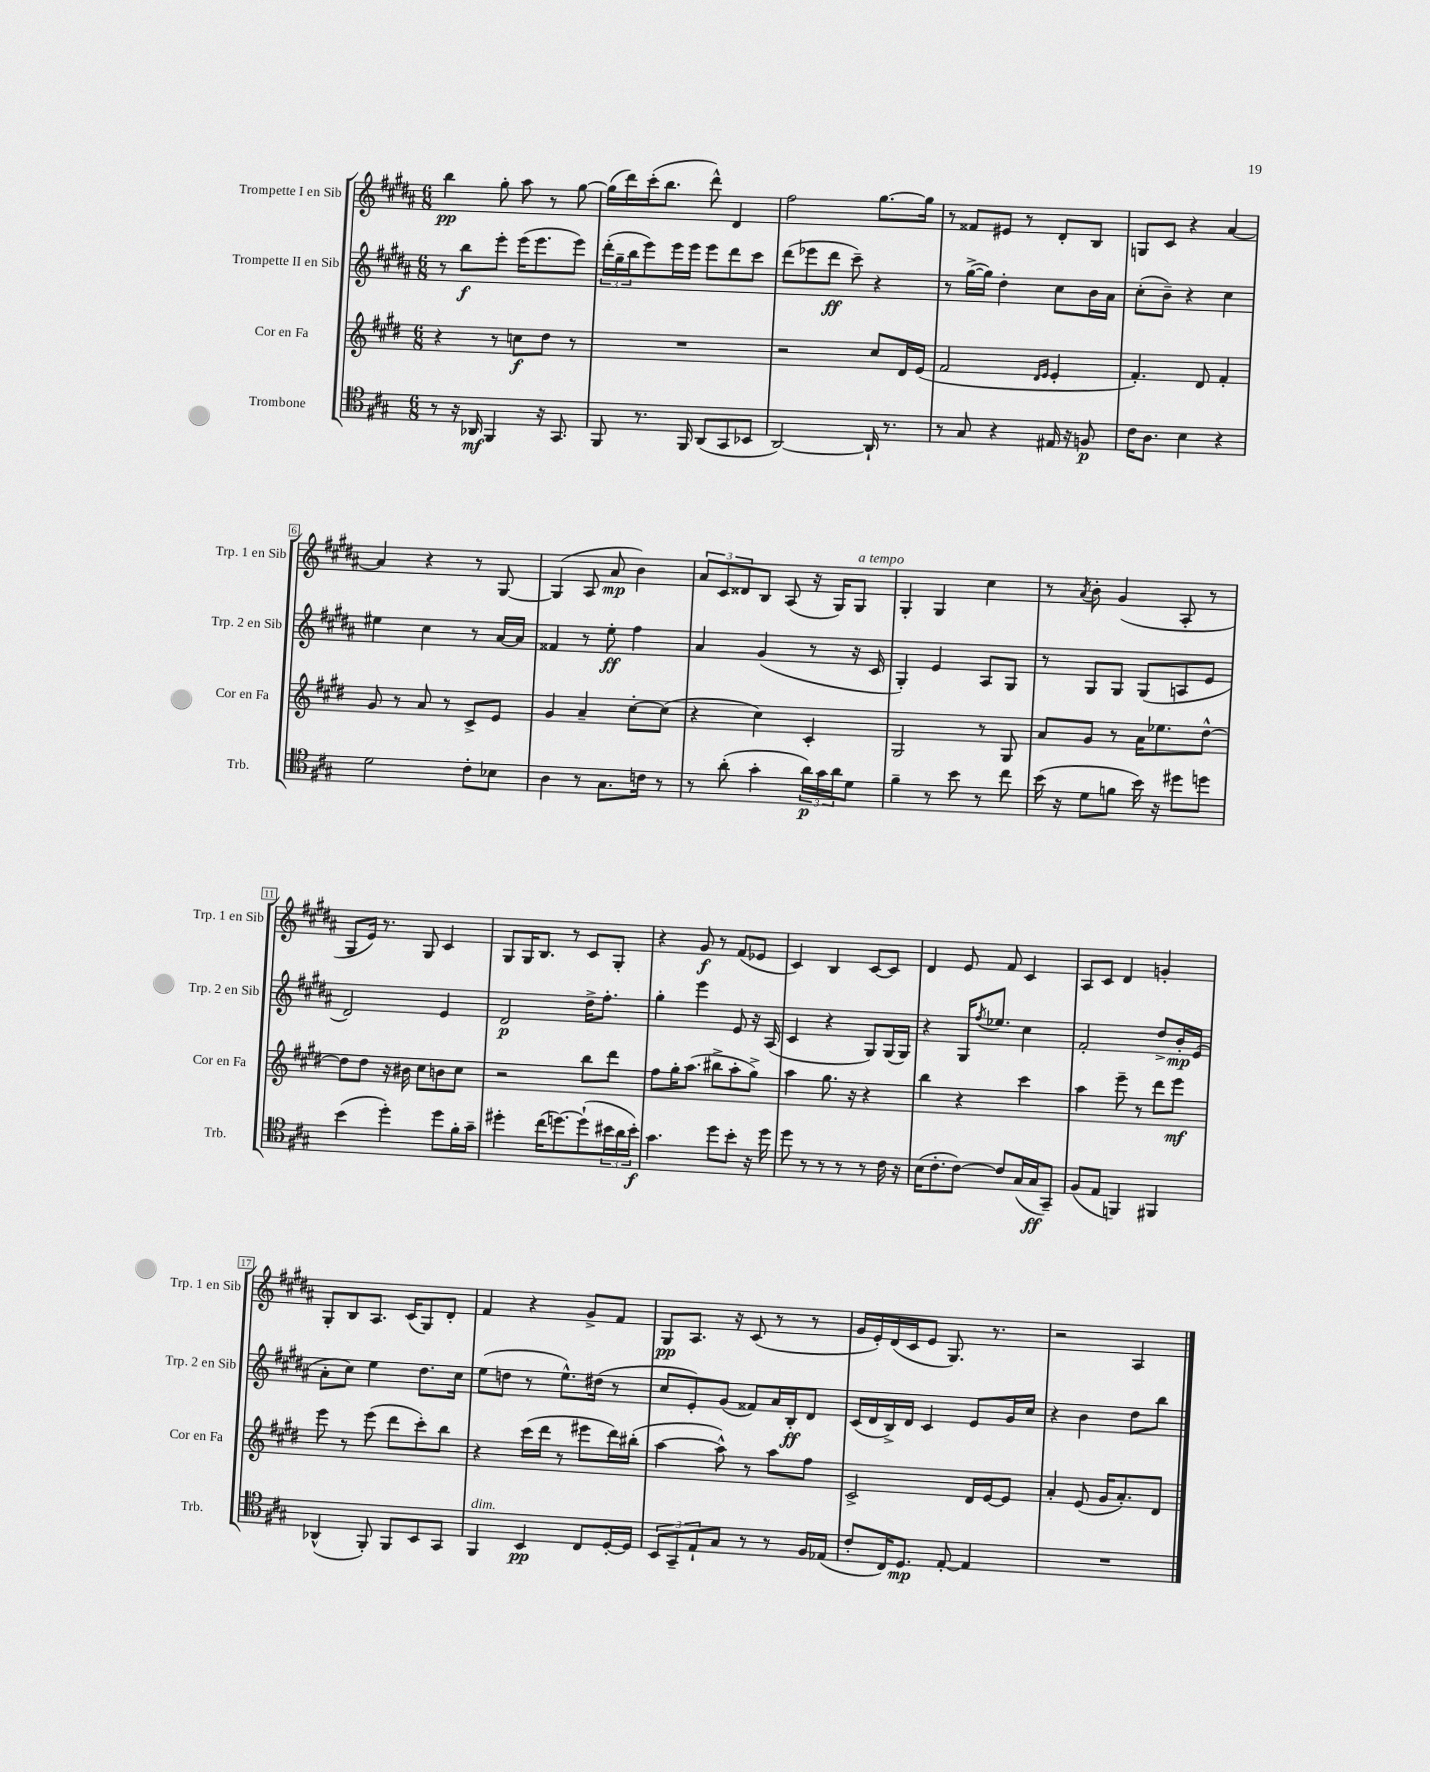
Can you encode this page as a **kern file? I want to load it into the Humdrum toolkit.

**kern	**kern	**kern	**kern
*staff4	*staff3	*staff2	*staff1
*clefC4	*clefG2	*clefG2	*clefG2
*k[f#c#g#]	*k[f#c#g#d#]	*k[f#c#g#d#a#]	*k[f#c#g#d#a#]
*M6/8	*M6/8	*M6/8	*M6/8
8r	4r	8r	4bb
16r	.	8bb	.
16AA-	.	.	.
4FF#	8r	8eee'	8gg#'
.	8cc	(16eee	8aa#
.	.	8.eee	.
16r	8dd#	.	8r
8.GG#	.	.	.
.	8r	8eee)	[8gg#
=	=	=	=
8FF#	2.r	(24ddd#'	(16gg#]
.	.	24gg#~	.
.	.	.	16ddd#)
.	.	24bb	.
8.r	.	8eee)	(16ccc#'
.	.	.	8.bb
.	.	16eee	.
16FF#	.	16eee	.
(8AA	.	8eee	8ddd#^^)
8GG#	.	8ddd#	4d#
8BB-	.	8ccc#	.
=	=	=	=
[2AA)	2r	(8ddd#	2ff#
.	.	8eee-	.
.	.	8ddd#	.
.	.	8ccc#~)	.
16AA`]	8cc#	4r	[8.gg#
8.r	.	.	.
.	16d#	.	.
.	(16e	.	16gg#]
=	=	=	=
8r	2f#	8r	8r
8G#	.	([16gg#^	8f##
.	.	16gg#])	.
4r	.	4dd#'	8e#
.	.	.	8r
.	16qqd#	.	.
.	16qqe	.	.
16E#	4e'	8cc#	8d#'
16r	.	.	.
8F	.	16b	8B
.	.	16a#	.
=	=	=	=
16c#	4.f#')	(8cc#'	8G
8.A	.	.	.
.	.	8b~)	8c#
4B	.	4r	4r
.	8d#	.	.
4r	4f#'	4cc#	[4a#
=	=	=	=
2d	8g#	4ee#	4a#]
.	8r	.	.
.	8a	4cc#	4r
.	8r	.	.
8c#'	8c#^	8r	8r
8B-	8e	[16a#	[8G#
.	.	16a#]	.
=	=	=	=
4A	4g#	4f##	(4G#]
8r	4a~	8r	8A#
8.G#	.	8ee'	8a#
.	[8cc#'	4ff#	4b)
16c	.	.	.
8r	(8cc#]	.	.
=	=	=	=
8r	4r	4a#	12a#
.	.	.	12c#
(8a'	.	.	.
.	.	.	12d##
4g#'	4cc#)	(4g#	8B
.	.	.	(8A#
24a)	4c#'	8r	16r
24g#	.	.	.
.	.	.	16G#)
24a	.	.	.
8d	.	16r	8G#
.	.	16c#	.
=	=	=	=
4f#~	2G#	4G#')	4G#'
8r	.	4e	4G#
8b	.	.	.
8r	8r	8A#	4cc#
8cc#	8G#	8G#	.
=	=	=	=
(16b	8a	8r	8r
16r	.	.	.
.	.	.	8qa#
8d	8g#	8G#	8b'
8f	8r	8G#	(4g#
16b)	16a	(8G#	.
16r	8.ee-	.	.
8dd#	.	8A	8A#'
8dd	[8dd#^^	8e	8r
=	=	=	=
(4b	8dd#]	2d#)	8G#
.	8dd#	.	16e)
.	.	.	8.r
4dd')	16r	.	.
.	16b#	.	.
.	8cc#	.	8G#
8dd	8b	4e	4c#
16f#'	8cc#	.	.
16g#~	.	.	.
=	=	=	=
4dd#'	2r	2d#	8G#
.	.	.	16G#
.	.	.	8.B
(16cc#	.	.	.
[8.dd)	.	.	.
.	.	.	8r
(8dd`]	8bb	16dd#^	8c#
.	.	8.ff#'	.
24b#	8ddd#	.	8G#'
24a	.	.	.
24b#')	.	.	.
=	=	=	=
4.g#	8ff#	4gg#'	4r
.	16gg#'	.	.
.	(8.aa	.	.
.	.	4eee	8g#
8dd	8bb#^	.	8r
8b'	8aa'	8e	(8f#
16r	8gg#^)	16r	8e-
16dd	.	(16A#	.
=	=	=	=
8dd	4aa	4c#	4c#)
8r	.	.	.
8r	8.gg#	4r	4B
8r	.	.	.
.	16r	.	.
8r	4r	8G#)	[8c#
16c#	.	(16G#	8c#]
16r	.	16G#)	.
=	=	=	=
(16B	4bb	4r	4d#
8.c#'	.	.	.
[8c#)	4r	16G#	8e
.	.	8qff#	.
.	.	8.ee-	.
8c#]	.	.	8f#
(16G#	4ccc#	4cc#	4c#
16G#	.	.	.
8GG#~)	.	.	.
=	=	=	=
(8F#	4aa	2f#'	8A#
8E	.	.	8c#
4FF)	8eee~	.	4d#
.	8r	.	.
4FF#	8ddd#	8dd#^	4g'
.	8eee	16b'	.
.	.	(16e	.
=	=	=	=
(4AA-^^	8eee	8a#'	8G#'
.	8r	8cc#)	8B
8FF#')	(8eee	4ee	8.A#
8FF#	8ddd#	.	.
.	.	.	(16c#
8BB	8ccc#')	8.dd#	8G#)
8GG#	8bb	.	8d#'
.	.	16cc#	.
=	=	=	=
4FF#	4r	(8ee	4f#
.	.	8dd	.
4BB	(16ccc#	8r	4r
.	16ddd#	.	.
.	8r	8.ee^^)	.
8C#	8eee#	.	8g#^
.	.	(16dd#	.
[16D'	16ddd#)	8r	8f#
16D]	(16bb#'	.	.
=	=	=	=
12BB	[4aa	8cc#	8G#
12GG#~	.	.	.
.	.	8e')	8.A#
12E`	.	.	.
8G#	8aa^^])	(8g#	.
.	.	.	16r
8r	8r	8f##)	(8c#
8r	8aa	16a#	8r
.	.	16B'	.
16F#	8ff#	8d#	8r
(16E-	.	.	.
=	=	=	=
8c#'	2c#^	(16c#	16g#
.	.	16d#	16e')
16C#)	.	16B^)	(16d#
8.D	.	16d#	16c#
.	.	4c#	8e
[8E'	.	.	8.G#)
4E]	16d#	8e	.
.	[16e	.	8.r
.	8e]	16g#	.
.	.	16cc#	.
=	=	=	=
2.r	4a'	4r	2r
.	(8e	4b	.
.	16g#	.	.
.	8.a')	.	.
.	.	8dd#	4A#
.	8d#	8bb	.
==	==	==	==
*-	*-	*-	*-
